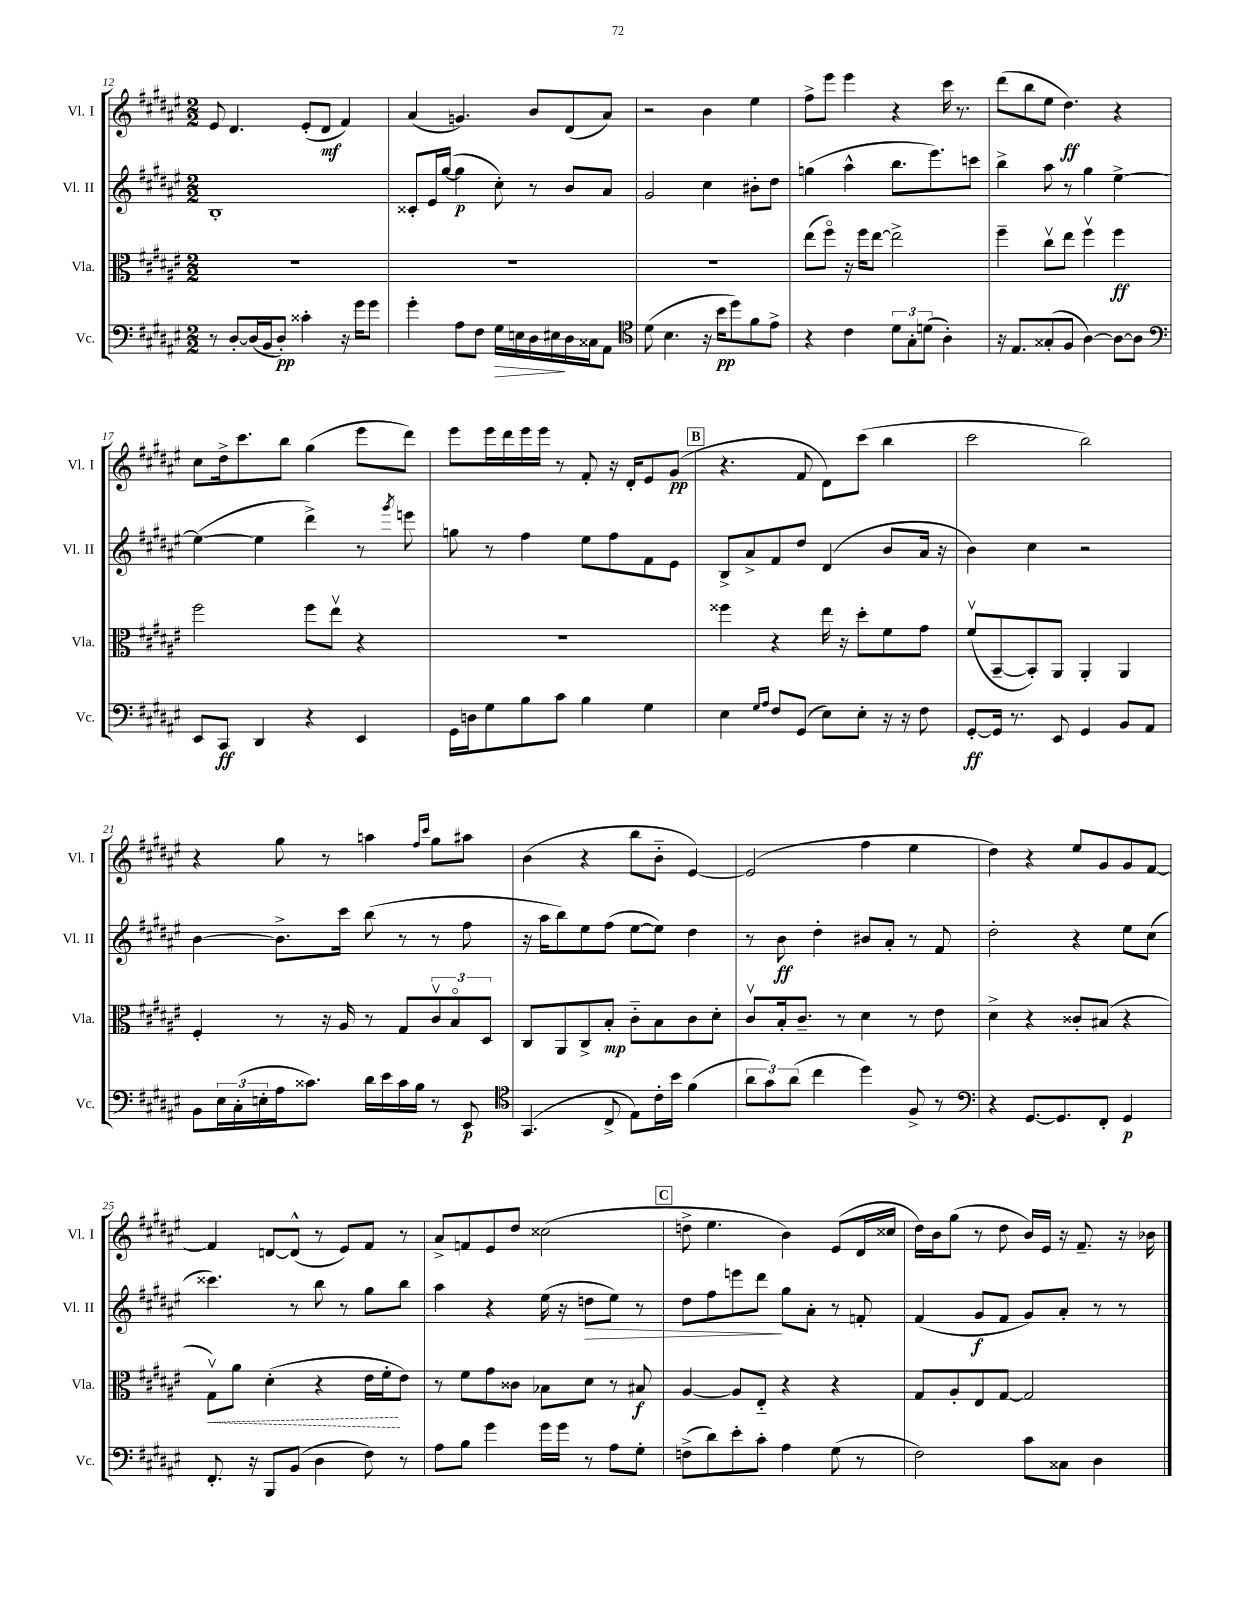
<<
\new StaffGroup <<
\new Staff = "s0" \with { instrumentName = "Vl. I" shortInstrumentName = "Vl. I" } {
    \clef treble \key fis \major \numericTimeSignature \time 2/2
    eis'8 dis'4. eis'8-.( dis'8\mf fis'4) |
    ais'4( g'4.) b'8 dis'8( ais'8) |
    r2 b'4 eis''4 |
    fis''8-> eis'''8 eis'''4 r4 cis'''16 r8. |
    dis'''8( b''8 eis''8 dis''4.\ff) r4 |
    cis''8 dis''16-> cis'''8. b''8 gis''4( eis'''8 dis'''8) |
    eis'''8 eis'''16 dis'''16 eis'''16 eis'''16 r8 fis'8-. r16 dis'16-. eis'8 gis'8\pp( |
    \mark \markup { \box "B" } r4. fis'8 dis'8) cis'''8( b''4 |
    cis'''2 b''2) |
    r4 gis''8 r8 a''4 \grace { fis''16 cis'''16 } gis''8 ais''8 |
    b'4( r4 b''8 b'8-_ eis'4~) |
    eis'2( fis''4 eis''4 |
    dis''4) r4 eis''8 gis'8 gis'8 fis'8~ |
    fis'4 d'8~ d'8-^( r8 eis'8) fis'8 r8 |
    ais'8-> f'8 eis'8 dis''8 cisis''2( |
    \mark \markup { \box "C" } d''8-> eis''4. b'4) eis'8( dis'16 cisis''16 |
    dis''16) b'16 gis''8( r8 dis''8 b'16) eis'16 r16 fis'8.-- r16 bes'16 \bar "|." |
}
\new Staff = "s1" \with { instrumentName = "Vl. II" shortInstrumentName = "Vl. II" } {
    \clef treble \key fis \major \numericTimeSignature \time 2/2
    b1-. |
    cisis'8-. eis'16 gis''16~( gis''4\p cis''8-.) r8 b'8 ais'8 |
    gis'2 cis''4 bis'8-. dis''8 |
    g''4( ais''4-^ b''8. eis'''8.) c'''8 |
    b''4-> ais''8 r8 gis''4 eis''4~-> |
    eis''4~( eis''4 dis'''4->) r8 \acciaccatura { gis'''8 } e'''8 |
    g''8 r8 fis''4 eis''8 fis''8 fis'8 eis'8 |
    \mark \markup { \box "B" } b8-> ais'8-> fis'8 dis''8 dis'4( b'8 ais'16 r16 |
    b'4) cis''4 r2 |
    b'4~ b'8.-> cis'''16 b''8( r8 r8 fis''8 |
    r16 ais''16 b''8) eis''8 fis''8( eis''8~ eis''8) dis''4 |
    r8 b'8\ff dis''4-. bis'8 ais'8-. r8 fis'8 |
    dis''2-. r4 eis''8 cis''8( |
    cisis'''4.) r8 b''8 r8 gis''8 b''8 |
    ais''4 r4 eis''16( r16 d''8\> eis''8) r8 |
    \mark \markup { \box "C" } dis''8 fis''8 e'''8 dis'''8\! gis''8 ais'8-. r8 f'8-. |
    fis'4( gis'8\f fis'8 gis'8) ais'8-. r8 r8 \bar "|." |
}
\new Staff = "s2" \with { instrumentName = "Vla." shortInstrumentName = "Vla." } {
    \clef alto \key fis \major \numericTimeSignature \time 2/2
    R1 |
    R1 |
    R1 |
    eis''8( fis''8\flageolet) r16 fis''16 eis''8~ eis''2-> |
    fis''4-- cis''8\upbow eis''8 fis''4\upbow fis''4\ff |
    fis''2 fis''8 eis''8\upbow r4 |
    r1 |
    \mark \markup { \box "B" } fisis''4 r4 eis''16 r16 dis''8-. fis'8 gis'8 |
    fis'8\upbow( b,8~-- b,8-.) ais,8 ais,4-. ais,4 |
    fis4-. r8 r16 ais16 r8 gis8 \tuplet 3/2 { cis'8\upbow b8\flageolet dis8 } |
    cis8 ais,8 cis8-> b8-.\mp cis'8-_ b8 cis'8 dis'8-. |
    cis'8\upbow b16-. cis'8.-- r8 dis'4 r8 eis'8 |
    dis'4-> r4 cisis'8-. bis8( r4 |
    \once \override Hairpin.style = #'dashed-line gis8\upbow\<) ais'8 dis'4-.( r4 eis'16 fis'16-.\! eis'8) |
    r8 fis'8 gis'8 cisis'8 bes8 dis'8 r8 bis8\f |
    \mark \markup { \box "C" } ais4~ ais8 eis8-_ r4 r4 |
    gis8 ais8-. eis8 gis8~ gis2 \bar "|." |
}
\new Staff = "s3" \with { instrumentName = "Vc." shortInstrumentName = "Vc." } {
    \clef bass \key fis \major \numericTimeSignature \time 2/2
    r8 dis8~-. dis16( b,16 dis8-.\pp) cisis'4-. r16 gis'16 gis'8 |
    gis'4-. ais8 fis8 gis16\> e16 dis16 eis16\! dis16 cisis16 ais,8 |
    \clef tenor dis'8( b4. r16 b'16\pp dis''8) fis'8 eis'8-> |
    r4 cis'4 \tuplet 3/2 { dis'8 gis8-. d'8( } ais4-.) |
    r16 eis8. gisis8-.( fis8 ais4~) ais8~ ais8 |
    \clef bass eis,8 cis,8\ff dis,4 r4 eis,4 |
    gis,16 d16 gis8 b8 cis'8 b4 gis4 |
    \mark \markup { \box "B" } eis4 \grace { gis16 ais16 } fis8 gis,8( eis8) eis8-. r16 r16 fis8 |
    gis,8~-.\ff gis,16 r8. eis,8 gis,4 b,8 ais,8 |
    b,8 \tuplet 3/2 { eis16 cis16-.( e16-. } ais16 cisis'8.) dis'16 eis'16 cisis'16 b16 r8 eis,8\p |
    \clef tenor gis,4.( cis8-> eis8) cis'16-. b'16 fis'4( |
    \tuplet 3/2 { ais'8 gis'8) ais'8( } cis''4 dis''4) fis8-> r8 |
    \clef bass r4 gis,8.~ gis,8. fis,8-. gis,4\p |
    fis,8.-. r16 b,,8 b,8( dis4 fis8) r8 |
    ais8 b8 gis'4 gis'16 gis'16 r8 ais8 gis8-. |
    \mark \markup { \box "C" } f8->( dis'8) eis'8-. cis'8-. ais4 gis8( r8 |
    fis2) cis'8 cisis8 dis4 \bar "|." |
}
>>
>>
\layout { \context { \Score currentBarNumber = #12 } }
